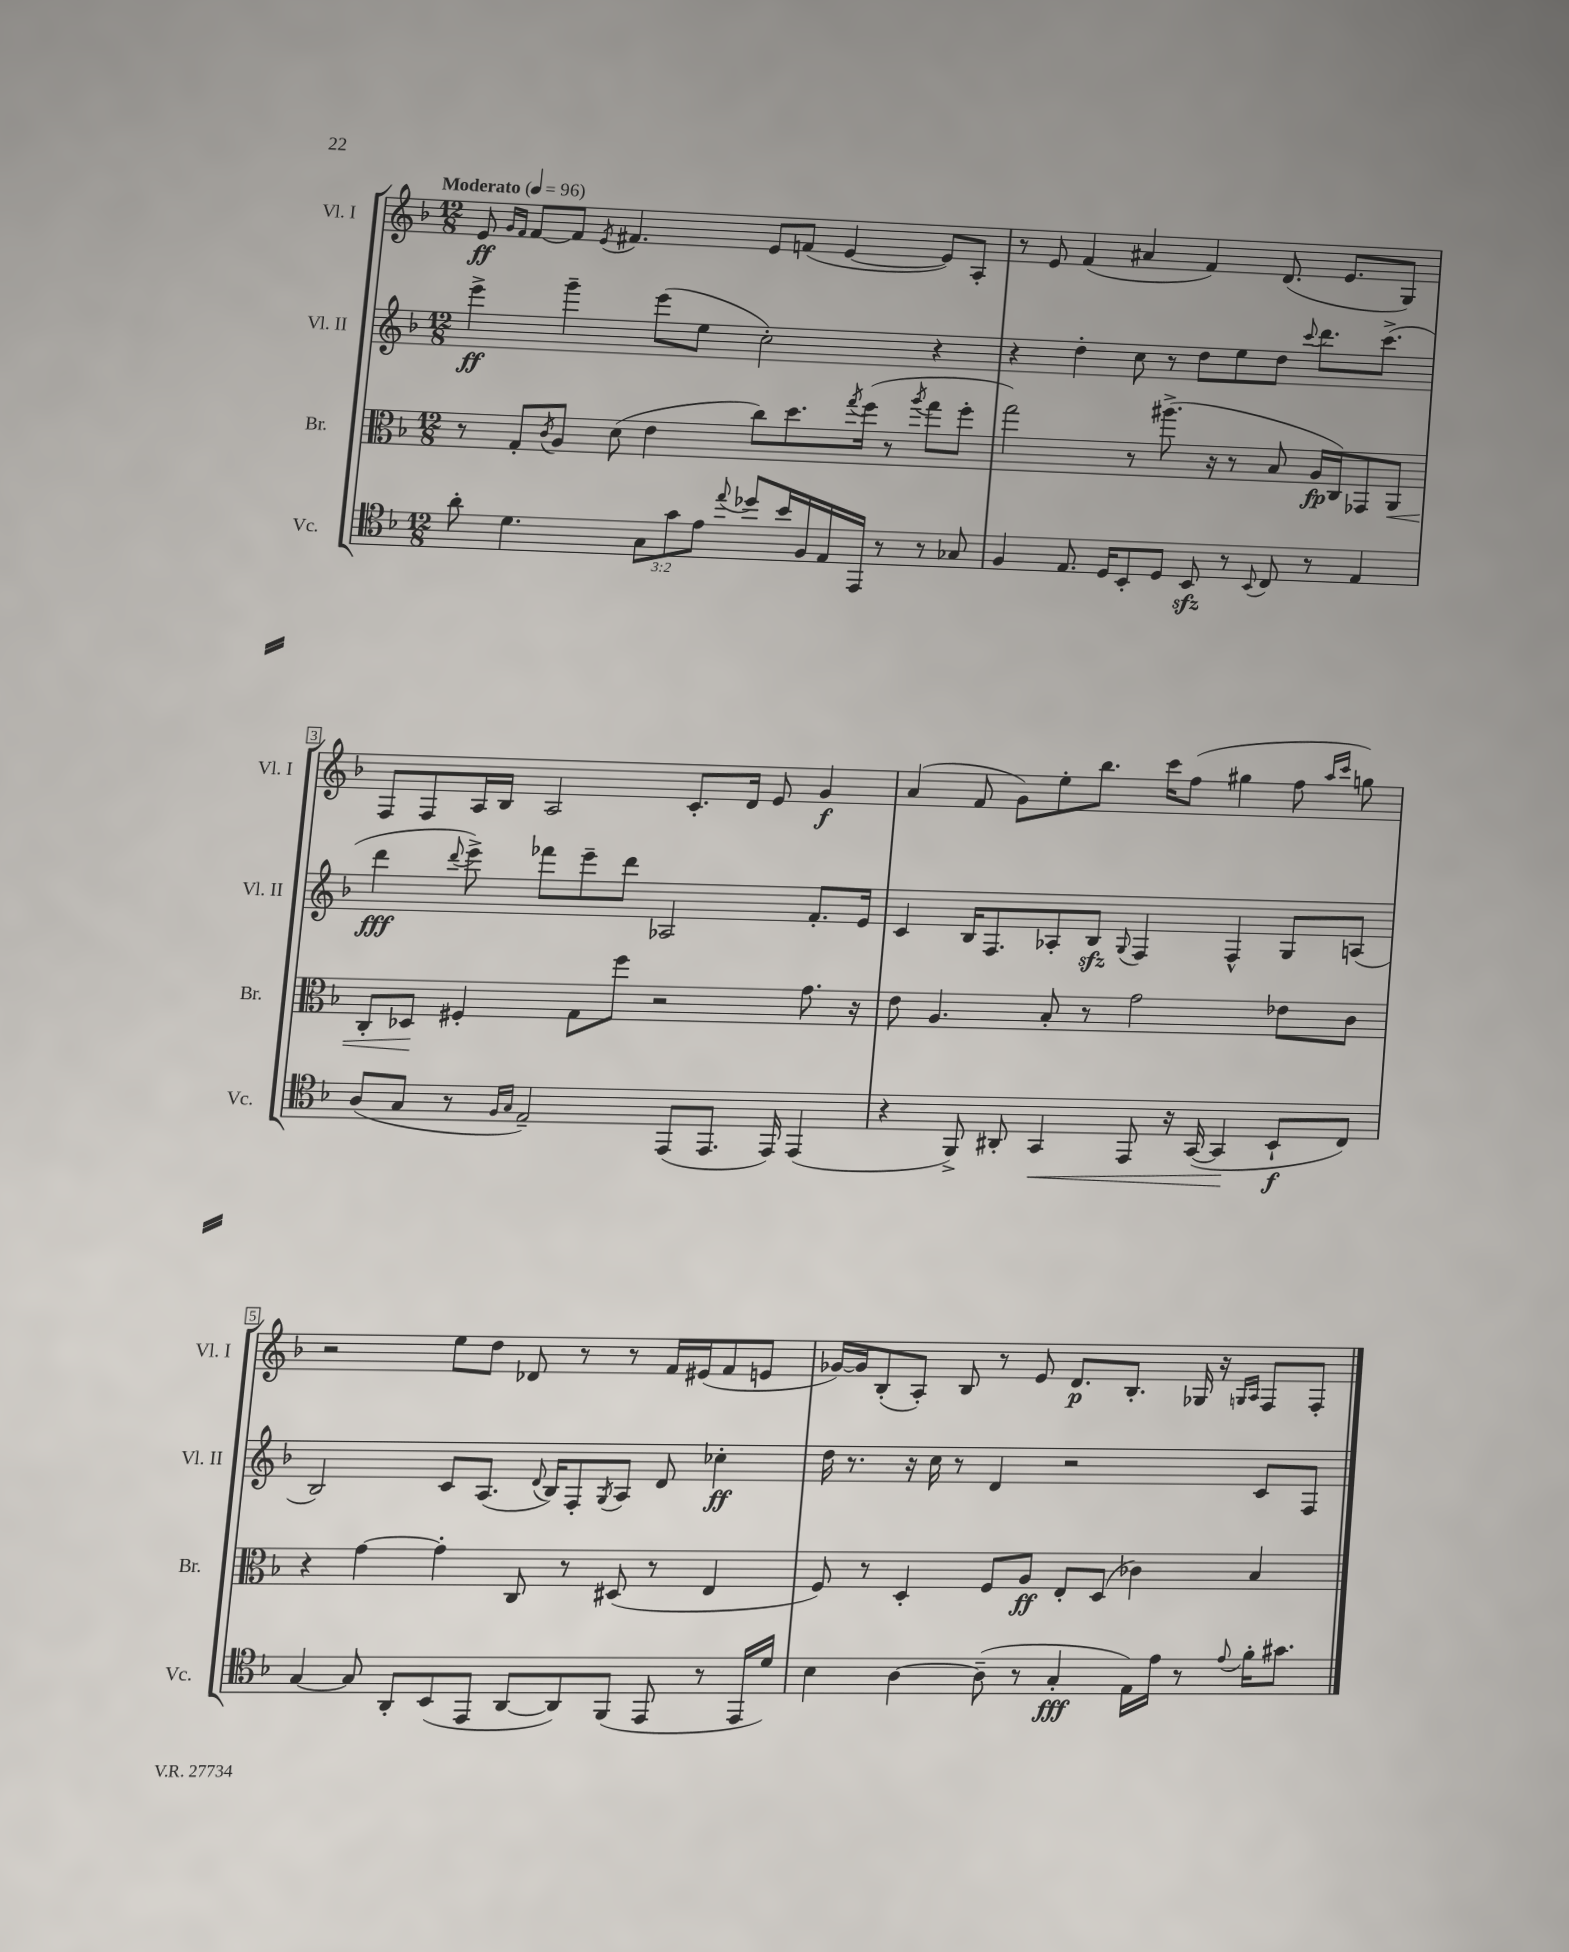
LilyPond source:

<<
\new StaffGroup <<
\new Staff = "s0" \with { instrumentName = "Vl. I" shortInstrumentName = "Vl. I" } {
    \clef treble \key f \major \numericTimeSignature \time 12/8 \tempo "Moderato" 4 = 96
    e'8\ff \grace { g'16 f'16 } f'8~ f'8 \acciaccatura { e'8 } fis'4. e'8 f'8( e'4~ e'8) a8-. |
    r8 e'8 f'4( ais'4 f'4) d'8.( e'8. g8) |
    f8 f8 a16 bes16 a2 c'8.-. d'16 e'8 g'4\f |
    a'4( f'8 g'8) e''8-. bes''8. c'''16 f''8( gis''4 f''8 \grace { a''16 c'''16 } g''8) |
    r2 e''8 d''8 des'8 r8 r8 f'16 eis'16( f'8 e'8 |
    ges'16~) ges'16 bes8-.( a8-.) bes8 r8 e'8 d'8.\p bes8.-. ges16 r16 \grace { g16 a16 } f8 f8-. \bar "|." |
}
\new Staff = "s1" \with { instrumentName = "Vl. II" shortInstrumentName = "Vl. II" } {
    \clef treble \key f \major \numericTimeSignature \time 12/8
    e'''4->\ff g'''4-- e'''8( e''8 c''2-.) r4 |
    r4 d''4-. c''8 r8 d''8 e''8 d''8 \appoggiatura { c'''8 } d'''8. c'''8.->( |
    d'''4\fff \appoggiatura { d'''8 } e'''8->) fes'''8 e'''8-- d'''8 aes2 f'8.-. e'16 |
    c'4 bes16 f8. aes8-. bes8\sfz \appoggiatura { g8 } f4 f4-^ g8 a8( |
    bes2) c'8 a8.( \appoggiatura { d'8 } bes16) f8-. \acciaccatura { g8 } a8 d'8 ces''4-.\ff |
    d''16 r8. r16 c''16 r8 d'4 r2 c'8 f8 \bar "|." |
}
\new Staff = "s2" \with { instrumentName = "Br." shortInstrumentName = "Br." } {
    \clef alto \key f \major \numericTimeSignature \time 12/8
    r8 g8-. \acciaccatura { c'8 } a8 d'8( e'4 c''8) d''8. \acciaccatura { g''8 } f''16( r8 \acciaccatura { a''8 } g''8 f''8-. |
    g''2) r8 ais''8.->( r16 r8 bes8 a16\fp c16) ges,8 a,8\< |
    c8-. des8\! fis4-. g8 f''8 r2 g'8. r16 |
    e'8 a4. bes8-. r8 g'2 ees'8 c'8 |
    r4 g'4~ g'4-. c8 r8 dis8( r8 e4 |
    f8) r8 d4-. f8 a8\ff e8-. d8( ces'4) bes4 \bar "|." |
}
\new Staff = "s3" \with { instrumentName = "Vc." shortInstrumentName = "Vc." } {
    \clef tenor \key f \major \numericTimeSignature \time 12/8 \override Staff.TupletNumber.text = #tuplet-number::calc-fraction-text
    a'8-. d'4. \tuplet 3/2 { g8 g'8 e'8 } \appoggiatura { e''8 } des''8 bes'16 f16 e16 e,16 r8 r8 ges8 |
    f4 e8. d16 bes,8-. d8 bes,8\sfz r8 \appoggiatura { bes,8 } c8 r8 e4 |
    a8( g8 r8 \grace { f16 g16 } e2--) e,8( e,8. e,16) e,4( |
    r4 f,8->) ais,8-. g,4\< e,8 r16 g,16~( g,4\! bes,8-!\f c8) |
    g4~ g8 a,8-. bes,8( e,8 a,8~ a,8) f,8( e,8 r8 e,16 d'16) |
    bes4 a4~ a8--( r8 g4-.\fff e16) e'16 r8 \appoggiatura { e'8 } f'16-. gis'8. \bar "|." |
}
>>
>>
\layout { \context { \Score \override BarNumber.stencil = #(make-stencil-boxer 0.1 0.3 ly:text-interface::print) } }
